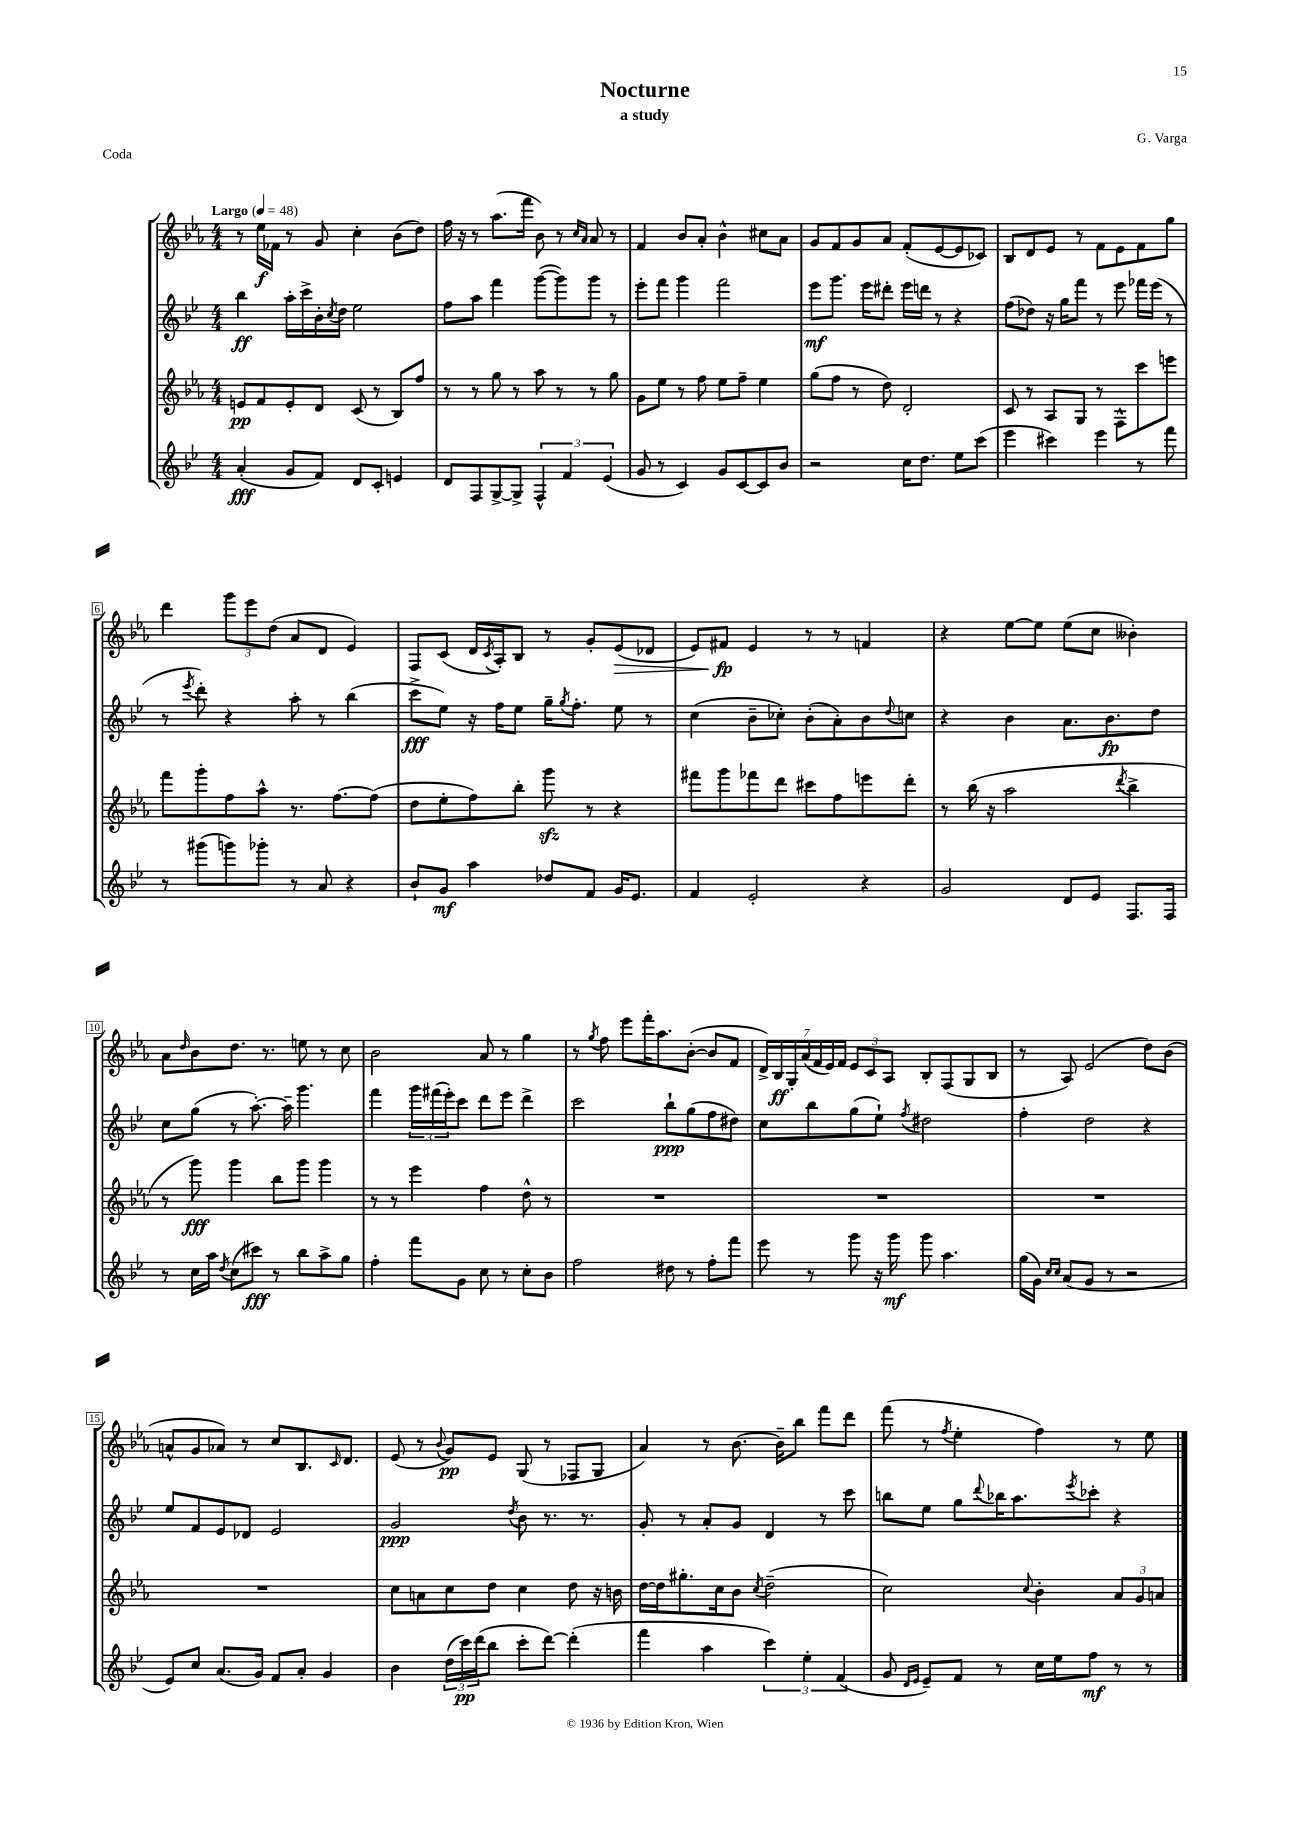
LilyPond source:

\header { title = "Nocturne" composer = "G. Varga" subtitle = "a study" piece = "Coda" }
<<
\new StaffGroup <<
\new Staff = "s0" {
    \clef treble \key ees \major \numericTimeSignature \time 4/4 \tempo "Largo" 4 = 48
    r8 ees''16\f fes'16 r8 g'8 c''4-. bes'8( d''8) |
    f''16 r16 r8 aes''8.( f'''16 bes'8) r8 \grace { c''16 aes'16 } aes'8 r8 |
    f'4 bes'8 aes'8-. bes'4-^ cis''8 aes'8 |
    g'8 f'8 g'8 aes'8 f'8-.( ees'8~ ees'8 ces'8) |
    bes8 d'8 ees'8 r8 f'8 ees'8 f'8 g''8 |
    d'''4 \tuplet 3/2 { g'''8 ees'''8 d''8( } aes'8 d'8 ees'4) |
    f8 c'8( d'16 \acciaccatura { c'8 } aes16-.) bes8 r8 g'8-. ees'8\>( des'8 |
    ees'8) fis'8\fp\! ees'4 r8 r8 f'4 |
    r4 ees''8~ ees''8 ees''8( c''8 beses'4-.) |
    aes'8 \grace { d''16 } bes'8 d''8. r8. e''8 r8 c''8 |
    bes'2 aes'8 r8 g''4 |
    r8 \acciaccatura { g''8 } f''8 ees'''8 f'''16-. aes''8. bes'8~-.( bes'8 f'8 |
    \tuplet 7/4 { d'16->) bes16\ff g16-. aes'16( f'16 ees'16) f'16 } \tuplet 3/2 { ees'8 c'8 aes8 } bes8-. f8( g8 bes8 |
    r8 aes8) ees'2( d''8) bes'8( |
    a'8-^ g'8 aes'8) r8 c''8 bes8. \grace { c'16 } d'8. |
    ees'8( r8 \appoggiatura { bes'8 } g'8\pp) ees'8 g8( r8 fes8 g8 |
    aes'4) r8 bes'8.~ bes'16-- bes''8 f'''8 d'''8 |
    f'''8( r8 \acciaccatura { f''8 } ees''4-. f''4) r8 ees''8 \bar "|." |
}
\new Staff = "s1" {
    \clef treble \key bes \major \numericTimeSignature \time 4/4
    bes''4\ff a''16-. c'''16-> bes'16-. \acciaccatura { c''8 } d''16 ees''2 |
    f''8 a''8 f'''4 g'''8~( g'''8) g'''8 r8 |
    ees'''8-. f'''8 g'''4 f'''2 |
    ees'''8\mf g'''8. ees'''16 dis'''8-. ees'''16 d'''16 r8 r4 |
    f''8( des''8) r16 g''16 f'''8 r8 ees'''8 fes'''16 ees'''16( r8 |
    r8 \acciaccatura { ees'''8 } d'''8-.) r4 a''8-. r8 bes''4( |
    c'''8->\fff ees''8) r16 f''16 ees''8 g''16-- \acciaccatura { g''8 } f''8.-. ees''8 r8 |
    c''4( bes'8-- ces''8-.) bes'8-.( a'8-.) bes'8 \appoggiatura { d''8 } c''8 |
    r4 bes'4 a'8. bes'8.\fp d''8 |
    c''8 g''8( r8 a''8.~-.) a''16-- g'''4. |
    f'''4 \tuplet 3/2 { g'''16 fis'''16( ees'''16-.) } c'''8 d'''8 ees'''8 d'''4-> |
    c'''2 bes''8-!\ppp g''8( f''8 dis''8) |
    c''8 bes''8 g''8( ees''8-!) \acciaccatura { f''8 } dis''2 |
    f''4-. d''2 r4 |
    ees''8 f'8 ees'8 des'8 ees'2 |
    g'2\ppp \acciaccatura { d''8 } bes'8 r8. r8. |
    g'8-. r8 a'8-. g'8 d'4 r8 c'''8 |
    b''8 ees''8 g''8 \appoggiatura { d'''8 } bes''16 a''8. \acciaccatura { ees'''8 } ces'''8-. r4 \bar "|." |
}
\new Staff = "s2" {
    \clef treble \key ees \major \numericTimeSignature \time 4/4
    e'8\pp f'8 e'8-. d'8 c'8( r8 bes8) f''8 |
    r8 r8 g''8 r8 aes''8 r8 r8 g''8 |
    g'8 ees''8 r8 f''8 ees''8 f''8-- ees''4 |
    g''8( f''8 r8 d''8) d'2-. |
    c'8 r8 aes8 g8 r8 f8-^ c'''8 e'''8 |
    f'''8 g'''8-. f''8 aes''8-^ r8. f''8.~ f''8( |
    d''8 ees''8-. f''8) bes''8-. g'''8\sfz r8 r4 |
    fis'''8 g'''8 fes'''8 d'''8 cis'''8 f''8 e'''8 d'''8-. |
    r8 bes''16( r16 aes''2 \acciaccatura { d'''8 } bes''4-> |
    r8 g'''8\fff) g'''4 bes''8 g'''8 g'''4 |
    r8 r8 ees'''4 f''4 d''8-^ r8 |
    R1 |
    R1 |
    R1 |
    R1 |
    c''8 a'8 c''8 d''8 c''4 d''8 r16 b'16 |
    d''16~ d''16 gis''8.-. c''16 bes'8 \acciaccatura { c''8 } d''2--( |
    c''2) \appoggiatura { c''8 } bes'4-. \tuplet 3/2 { aes'8 g'8 a'8 } \bar "|." |
}
\new Staff = "s3" {
    \clef treble \key bes \major \numericTimeSignature \time 4/4
    a'4-.\fff( g'8 f'8) d'8 c'8-. e'4 |
    d'8 f8 g8~-> g8-> \tuplet 3/2 { f4-^ f'4 ees'4( } |
    g'8 r8 c'4) g'8 c'8~ c'8 bes'8 |
    r2 c''16 d''8. ees''8 c'''8( |
    ees'''4 cis'''4) ees'''4 r8 f'''8 |
    r8 gis'''8( g'''8) ges'''8-. r8 a'8 r4 |
    bes'8-! g'8\mf a''4 des''8 f'8 g'16 ees'8. |
    f'4 ees'2-. r4 |
    g'2 d'8 ees'8 f8. f16 |
    r8 c''16 a''16 \acciaccatura { d''8 } c''8( cis'''8\fff) r8 bes''8 a''8-> g''8 |
    f''4-. f'''8 g'8 c''8 r8 c''8-. bes'8 |
    f''2 dis''8 r8 f''8-. f'''8 |
    ees'''8 r8 g'''8 r16 g'''16\mf g'''8 a''4. |
    g''16( g'16) \grace { c''16 c''16 } a'8( g'8 r8 r2 |
    ees'8) c''8 a'8.( g'16) f'8 a'8-. g'4 |
    bes'4 \tuplet 3/2 { d''16( c'''16\pp) d'''16( } bes''8 c'''8-. d'''8~) d'''4-.( |
    f'''4 a''4 \tuplet 3/2 { c'''4) ees''4-. f'4( } |
    g'8 \grace { d'16 ees'16 } ees'8--) f'8 r8 c''16 ees''16 f''8\mf r8 r8 \bar "|." |
}
>>
>>
\layout { \context { \Score \override BarNumber.stencil = #(make-stencil-boxer 0.1 0.3 ly:text-interface::print) } }
